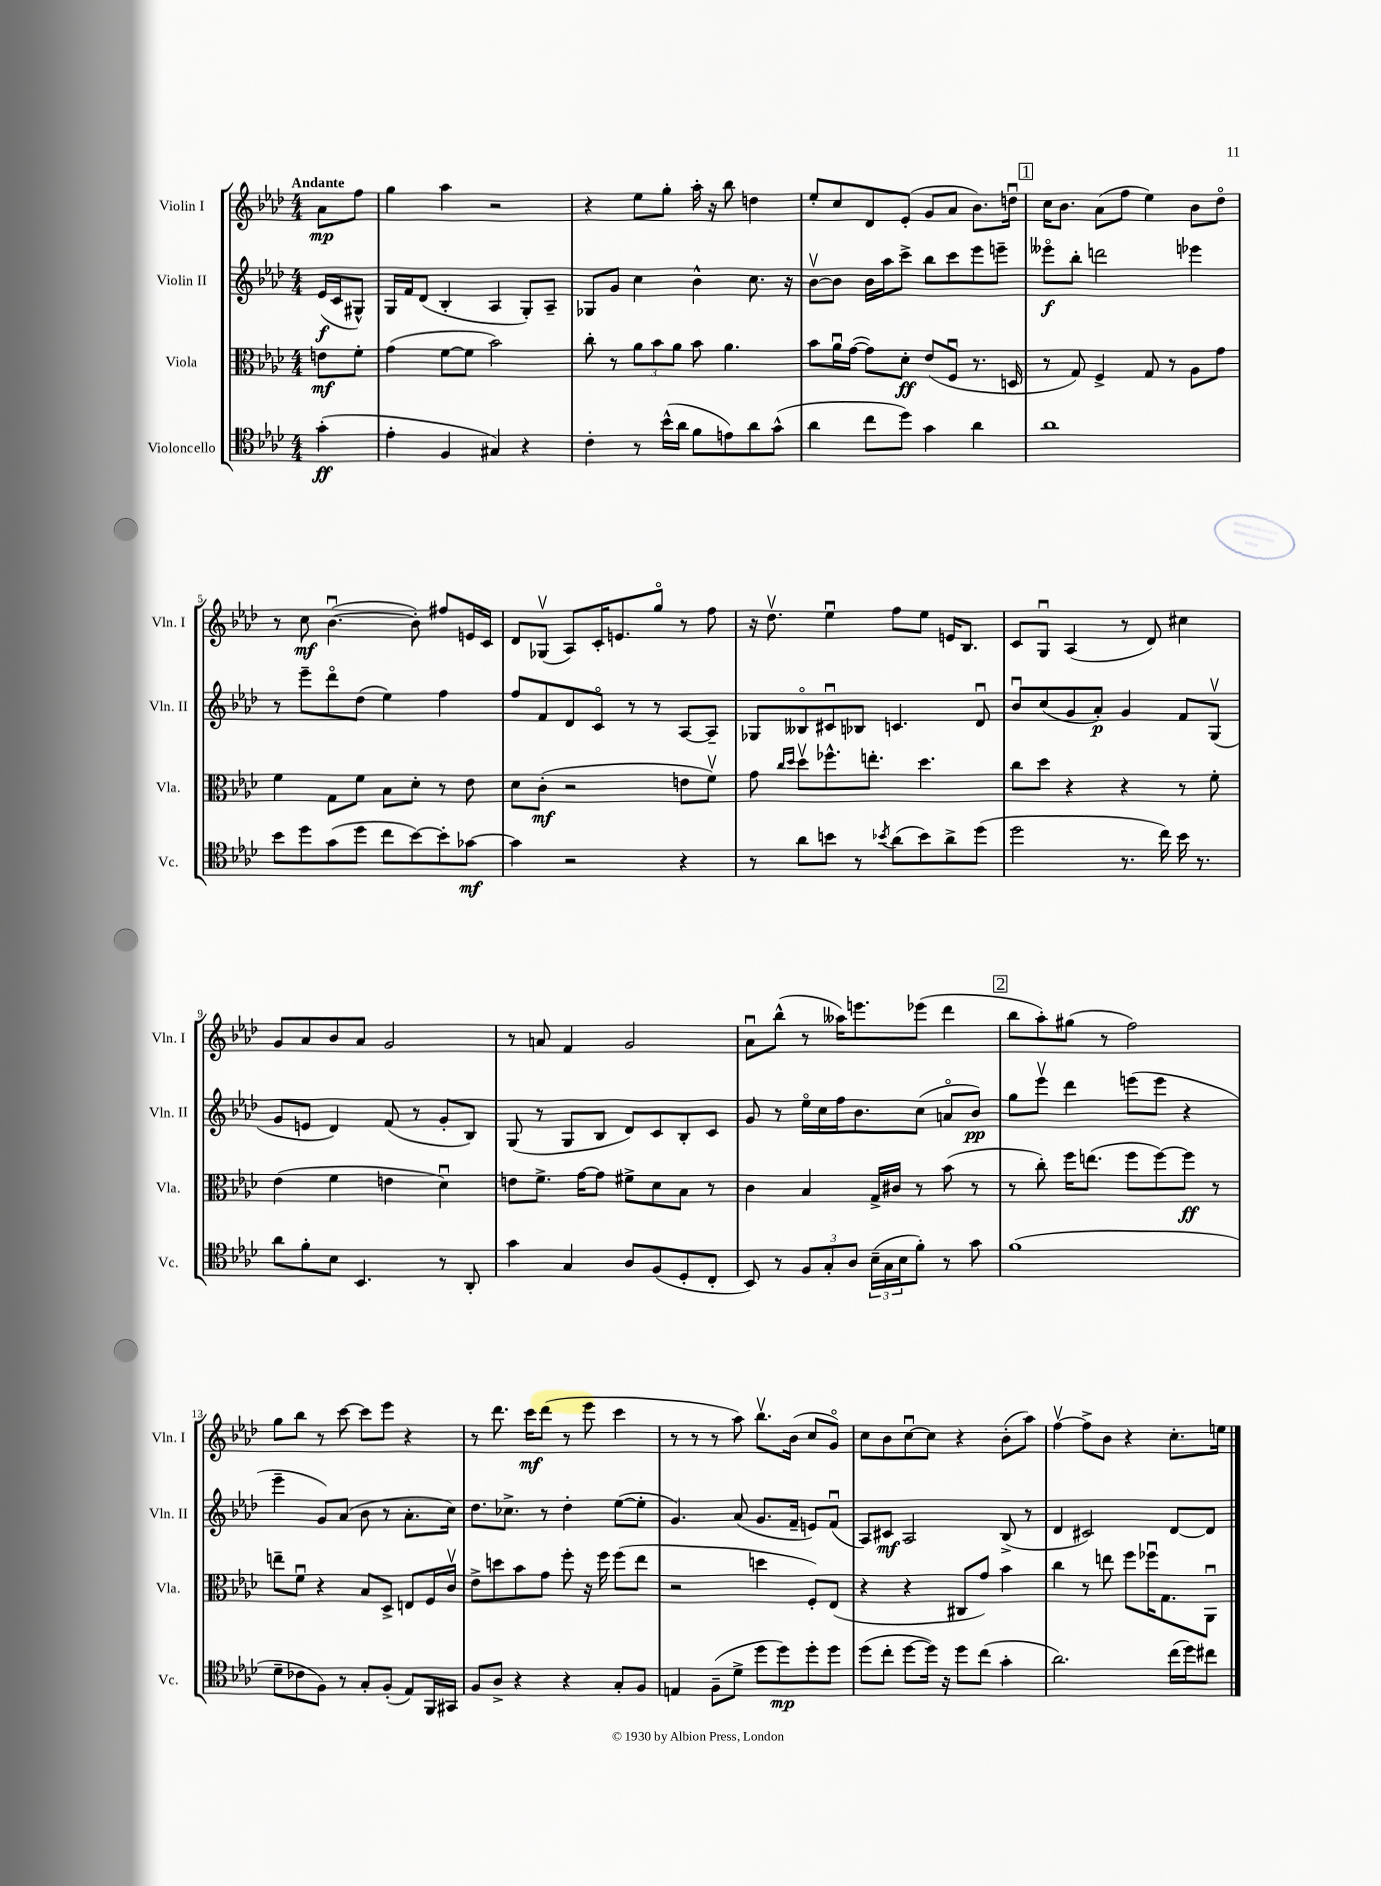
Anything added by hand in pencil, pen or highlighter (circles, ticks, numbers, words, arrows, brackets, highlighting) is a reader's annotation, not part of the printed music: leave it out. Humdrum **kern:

**kern	**kern	**kern	**kern
*staff4	*staff3	*staff2	*staff1
*clefC4	*clefC3	*clefG2	*clefG2
*k[b-e-a-d-]	*k[b-e-a-d-]	*k[b-e-a-d-]	*k[b-e-a-d-]
*M4/4	*M4/4	*M4/4	*M4/4
(4g'	8e	(16e-	8a-
.	.	16c	.
.	8f'	8G#^^)	8ff
=	=	=	=
4e-'	(4g	16G	4gg
.	.	16f	.
.	.	(8d-	.
4F	[8f	4B-'	4aa-
.	8f]	.	.
4G#)	2b-)	4A-	2r
4r	.	8G')	.
.	.	8A-~	.
=	=	=	=
4c'	8cc'	8G-	4r
.	8r	8g	.
8r	12a-	4cc	8ee-
.	12b-	.	.
(16b-^^	.	.	8gg'
.	12a-	.	.
16a-	.	.	.
8f	8b-	4b-^^	16aa-'
.	.	.	16r
8e)	4.a-	.	8bb-
8a-	.	8.cc	4dd
(8g^^	.	.	.
.	.	16r	.
=	=	=	=
4a-	8b-	[8b-v	8ee-'
.	16a-u	8b-]	8cc
.	([16g	.	.
8cc	8g])	16b-	8d-
.	.	16aa-	.
8dd-)	8d-'	8ccc^	(8e-'
4g	(8e-	8bb-	8g
.	8Fu	8ccc	8a-
4a-	8.r	8eee-	8.b-)
.	.	8eee~	.
.	16D	.	16ddu
=	=	=	=
1a-	8r	8eee--o	16cc
.	.	.	8.b-
.	8G)	8bb-'	.
.	4F^	2ddd	(8a-
.	.	.	8ff
.	8G	.	4ee-)
.	8r	.	.
.	8A-	4eee-	8b-
.	8g	.	8dd-o
=	=	=	=
8b-	4f	8r	8r
8dd-	.	8eee-~	8cc
(8g	8G	8ddd-o	([4.b-u
8dd-	8f	(8dd-	.
8cc	8B-	4ee-)	.
[8b-)	8d-'	.	8b-'])
8b-']	8r	4ff	8ff#
[8g-	8e-	.	16e
.	.	.	16c
=	=	=	=
4g-]	8d-	8ff	8d-
.	(8c'	8f	(8G-v
2r	2r	8d-	8A-)
.	.	8co	16c'
.	.	.	8.e
.	.	8r	.
.	.	8r	8ggo
4r	8e	[8A-	8r
.	8fv)	8A-~]	8ff
=	=	=	=
8r	8g	8G-	16r
.	.	.	8.dd-v
.	16qqcc	.	.
.	16qqdd-	.	.
8a-	8dd-v	8B--o	.
8b	8.ff-^^	8c#u	4ee-u
8r	.	8B-	.
.	8.ee'	.	.
8qb-	.	.	.
(8a-	.	4.c	8ff
8b-)	4.dd-	.	8ee-
8a-^	.	.	16e
.	.	.	8.B-
(8dd-	.	8d-u	.
=	=	=	=
2dd-	8cc	8b-u	8c
.	8dd-	(8cc	8Gu
.	4r	8g	(4A-
.	.	8a-')	.
8.r	4r	4g	8r
.	.	.	8d-)
16cc)	.	.	.
16b-	8r	8f	4cc#
8.r	.	.	.
.	8f'	(8Gv	.
=	=	=	=
8a-	(4e-	8g	8g
8f'	.	8e	8a-
8B-	4f	4d-)	8b-
4.BB-	.	.	8a-
.	4e	(8f	2g
.	.	8r	.
8r	4d-u)	8g'	.
8AA-'	.	8B-)	.
=	=	=	=
4g	8e	(8G	8r
.	8.f^	8r	8a
4G	.	8G	4f
.	[16g	.	.
.	8g]	8B-	.
8A-	8f#^	8d-)	2g
(8F	8d-	8c	.
8D-'	8B-	8B-'	.
8C'	8r	8c	.
=	=	=	=
8BB-)	4c	8g	8a-u
8r	.	8r	(8bb-^^
12F	4B-	16ee-o	8r
.	.	16cc	.
12G'	.	.	.
.	.	16ff	16aa--)
12A-	.	.	.
.	.	8.b-	8.eee
(24B-~	16G^	.	.
24G	.	.	.
.	16c#	.	.
24B-	.	.	.
8f')	8r	(8cc	(8eee-
8r	(8b-	8ao	4ddd-
8g	8r	8b-)	.
=	=	=	=
(1f	8r	8gg	8bb-
.	8cc')	8eee-v	8aa-')
.	16ff	4ddd-	(8gg#
.	(8.ee	.	.
.	.	.	8r
.	8ff	(8eee	2ff)
.	[8ff)	8eee	.
.	8ff]	4r	.
.	8r	.	.
=	=	=	=
8d-~	8ee~	4eee-~	8gg
8c-	8fu	.	8bb-
8F)	4r	8g)	8r
8r	.	(8a-	[8ccc
8G'	8B-	8b-	8ccc]
(8F'	8D-^	8r	8eee-
8E-)	8E	8.a-'	4r
16FF	16F	.	.
16GG#	16cv	16cc)	.
=	=	=	=
8F	8e-^	8.dd-	8r
8A-^	8dd	.	8.ddd-
.	.	8.cc-^	.
4r	8b-	.	.
.	.	.	16ccc
.	8g	8r	(8ddd-
4r	8ff'	4dd-'	8r
.	16r	.	8eee-
.	16ff	.	.
8G'	(8ff	([8ee-	4ccc
8F	8ee-	8ee-']	.
=	=	=	=
4E	2r	4.g)	8r
.	.	.	8r
(8F~	.	.	8r
8d-^	.	(8a-	8aa-)
8dd-	4dd	8.g	8.bb-v
8dd-)	.	.	.
.	.	16f~	(16b-
8dd-'	8F')	8e)	8cc
8dd-	(8E-	(8fu	8go)
=	=	=	=
(8dd-	4r	8A-)	8cc
8cc'	.	8c#	8b-
[8dd-	4r	2A-	[8ccu
16dd-])	.	.	8cc]
16r	.	.	.
8dd-	8C#	.	4r
(8cc	8g)	.	.
4g'	4b-	(8B-^	(8b-'
.	.	8r	8aa-)
=	=	=	=
2.a-)	4cc	4d-	[4ffv
.	8r	2c#)	8ff^]
.	8ee	.	8b-
.	8ff	.	4r
.	16ff-u	.	.
.	8.G	.	.
(16cc	.	[8d-	8.cc'
16dd-)	.	.	.
8cc#	8AA-u	8d-]	.
.	.	.	16ee
==	==	==	==
*-	*-	*-	*-
